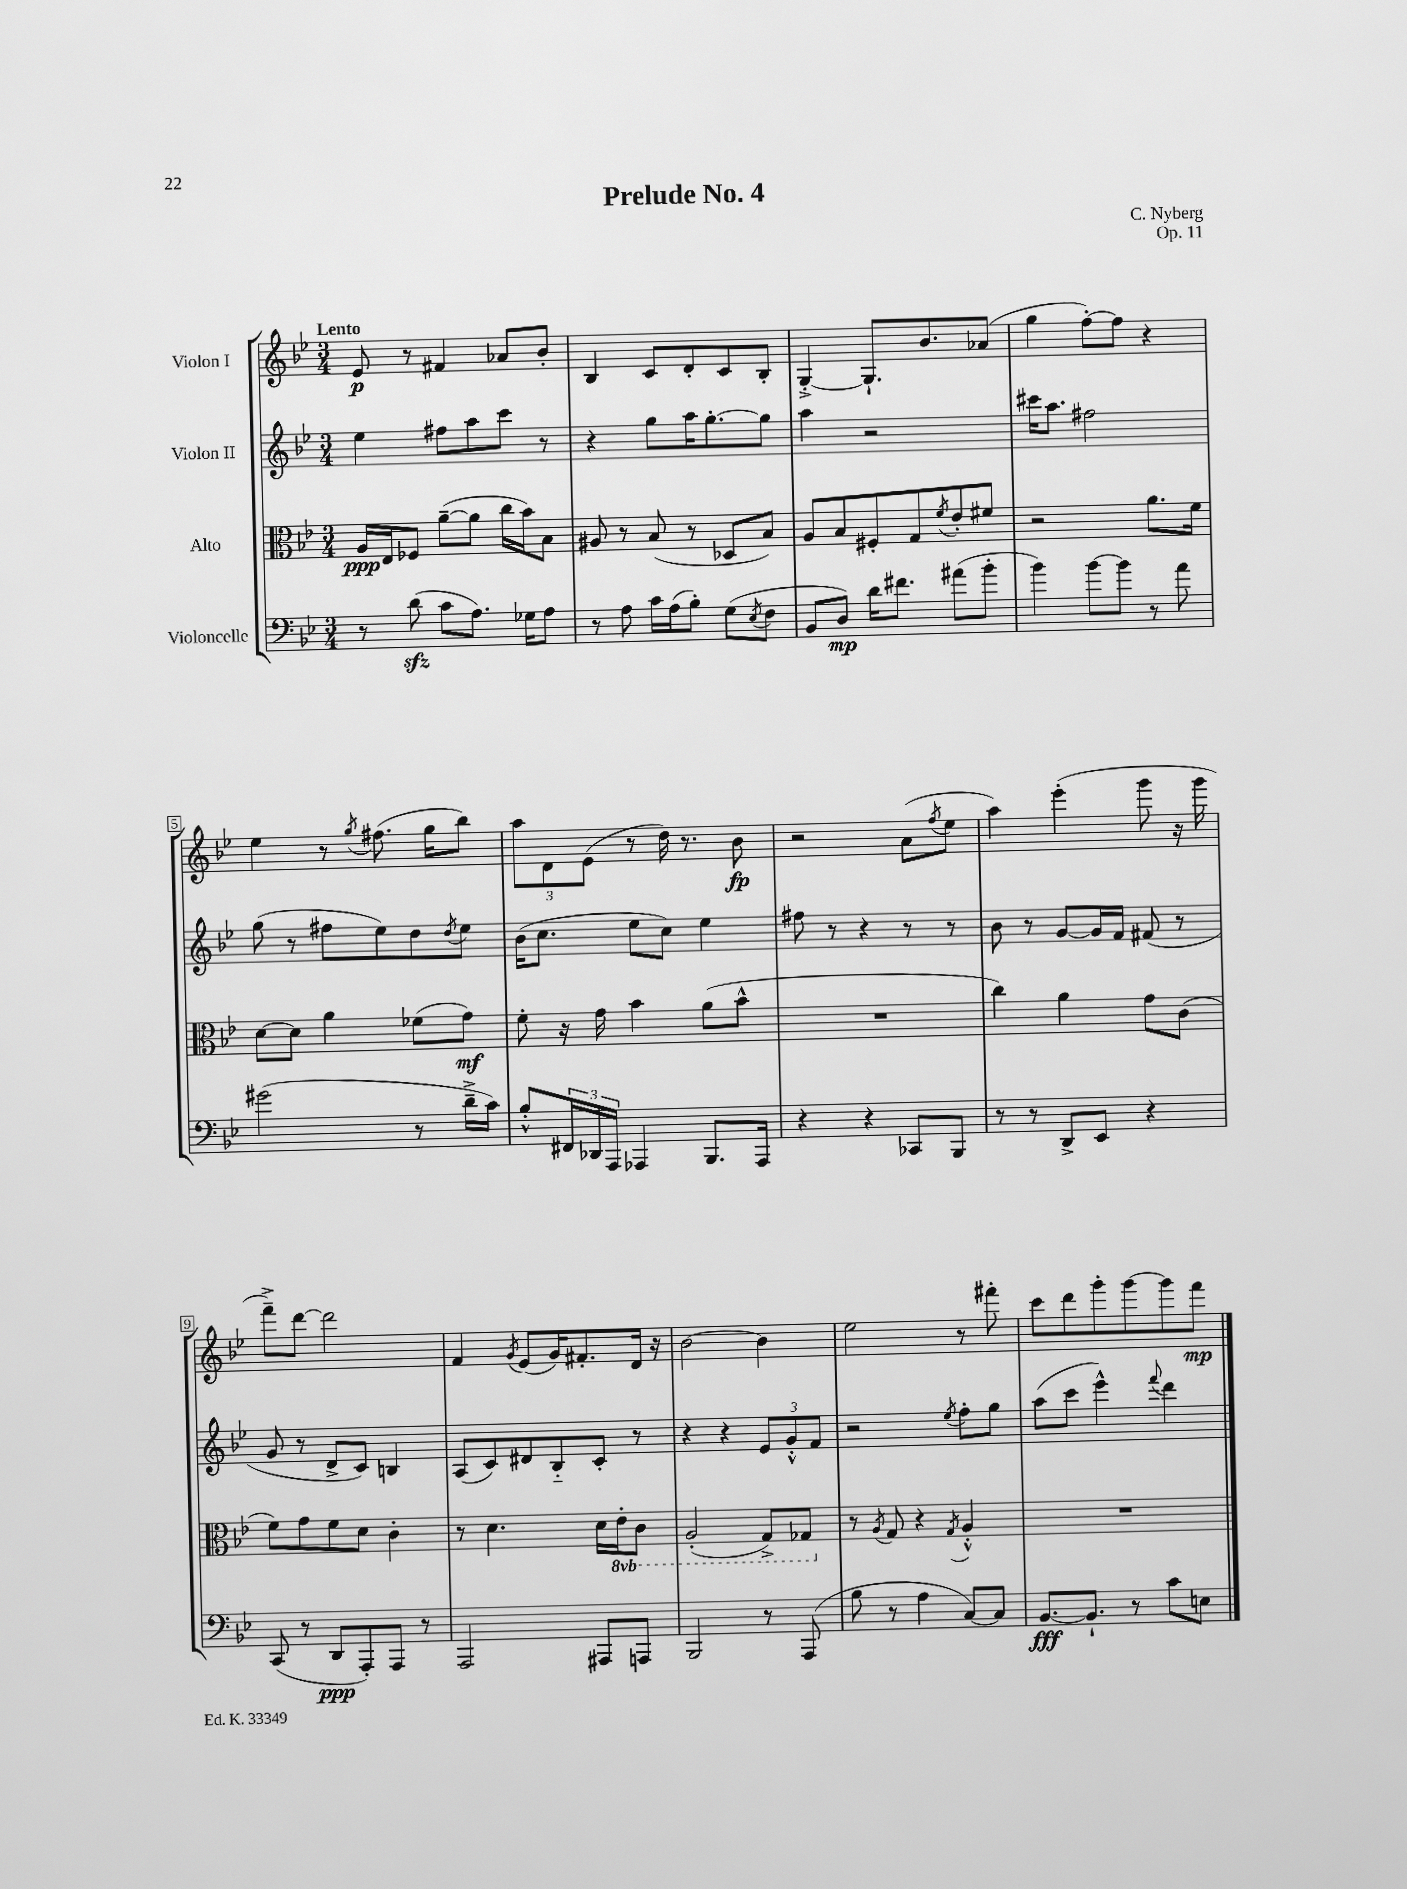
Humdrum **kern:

**kern	**dynam	**kern	**dynam	**kern	**kern	**dynam
*part4	*part4	*part3	*part3	*part2	*part1	*part1
*staff4	*staff4	*staff3	*staff3	*staff2	*staff1	*staff1
*I"Violoncelle	*	*I"Alto	*	*I"Violon II	*I"Violon I	*
*clefF4	*	*clefC3	*	*clefG2	*clefG2	*
*k[b-e-]	*	*k[b-e-]	*	*k[b-e-]	*k[b-e-]	*
*M3/4	*	*M3/4	*	*M3/4	*M3/4	*
=1	=1	=1	=1	=1	=1	=1
!	!	!	!	!	!LO:TX:a:B:t=Lento	!
8r	.	16A/LL	ppp	4ee-\	8e-/	p
.	.	16E-/J	.	.	.	.
(8dzz\	.	8F-X/J	.	.	8r	.
8c\L	.	([8a~\L	.	8ff#X\L	4f#X/	.
8.A\J)	.	8a\J]	.	8aa\	.	.
.	.	16cc\LL	.	8ccc\J	8a-X/L	.
16G-X\KL	.	16b-\J)	.	.	.	.
8A\J	.	8B-\J	.	8r	8b-'/J	.
=2	=2	=2	=2	=2	=2	=2
8r	.	8A#X/	.	4r	4B-/	.
8A\	.	8r	.	.	.	.
16c\LL	.	(8B-/	.	8gg\L	8c/L	.
(16A\J	.	.	.	.	.	.
8B-'\J)	.	8r	.	16aa\K	8d'/	.
.	.	.	.	[8.gg'\	.	.
(8G\L	.	8D-X/L	.	.	8c/	.
8qE-/	.	.	.	.	.	.
8F\J	.	8B-/J)	.	8gg\J]	8B-'/J	.
=3	=3	=3	=3	=3	=3	=3
8BB-/L	.	8A/L	.	4aa\	[4G'^/	.
8D/J)	mp	8B-/	.	.	.	.
16d\KL	.	8F#X'/	.	2r	8.G`/L]	.
8.f#X\J	.	.	.	.	.	.
.	.	8G/	.	.	.	.
.	.	.	.	.	8.b-/	.
.	.	8qf/	.	.	.	.
(8a#X\L	.	8e-'/	.	.	.	.
8b-'\J	.	8f#X/J	.	.	(8a-X/J	.
=4	=4	=4	=4	=4	=4	=4
4b-\)	.	2r	.	16ccc#X\KL	4gg\	.
.	.	.	.	8.aa\J	.	.
[8b-\L	.	.	.	2ff#X\	[8ff'\L)	.
8b-\J]	.	.	.	.	8ff\J]	.
8r	.	8.a\L	.	.	4r	.
8a\	.	.	.	.	.	.
.	.	16f\Jk	.	.	.	.
!!LO:LB:g=z
=5	=5	=5	=5	=5	=5	=5
(2g#X\	.	[8d\L	.	(8gg\	4ee-\	.
.	.	8d\J]	.	8r	.	.
.	.	4a\	.	8ff#X\L	8r	.
.	.	.	.	.	8qgg/	.
.	.	.	.	8ee-\)	(8.ff#X\	.
8r	.	(8f-X\L	.	8dd\	.	.
.	.	.	.	.	16gg\KL	.
.	.	.	.	8qdd/	.	.
16d~^\LL	.	8g\J)	mf	8ee-\J	8bb-\J)	.
16c\JJ)	.	.	.	.	.	.
=6	=6	=6	=6	=6	=6	=6
8B-'^^/L	.	8f'\	.	(16b-\KL	12aa\L	.
.	.	.	.	8.cc\J	.	.
.	.	.	.	.	12d\	.
24FF#X/L	.	16r	.	.	.	.
24DD-X/	.	.	.	.	(12e-\J	.
.	.	16g\	.	.	.	.
24AAA/JJ	.	.	.	.	.	.
4AAA-X/	.	4b-\	.	8ee-\L	8r	.
.	.	.	.	8cc\J)	16dd\)	.
.	.	.	.	.	8.r	.
8.BBB-/L	.	(8a\L	.	4ee-\	.	.
.	.	8b-^^\J	.	.	8b-\	fp
16AAA-/Jk	.	.	.	.	.	.
=7	=7	=7	=7	=7	=7	=7
4r	.	2.r	.	8ff#X\	2r	.
.	.	.	.	8r	.	.
4r	.	.	.	4r	.	.
8CC-X/L	.	.	.	8r	(8a\L	.
.	.	.	.	.	8qff/	.
8BBB-/J	.	.	.	8r	8ee-\J	.
=8	=8	=8	=8	=8	=8	=8
8r	.	4cc\)	.	8b-\	4aa\)	.
8r	.	.	.	8r	.	.
8DD^/L	.	4a\	.	[8g/L	(4eee-'\	.
8EE-/J	.	.	.	16g/L]	.	.
.	.	.	.	16f/JJ	.	.
4r	.	8g\L	.	(8f#X/	8ggg\	.
.	.	(8c\J	.	8r	16r	.
.	.	.	.	.	16ggg\	.
!!LO:LB:g=z
=9	=9	=9	=9	=9	=9	=9
(8CC/	.	8f\L)	.	8g/	8fff~^\L)	.
8r	.	8g\	.	8r	[8ddd\J	.
8DD/L	ppp	8f\	.	8d^/L	2ddd\]	.
8AAA'/)	.	8d\J	.	8c/J)	.	.
8AAA/J	.	4c'\	.	4Bn/	.	.
8r	.	.	.	.	.	.
=10	=10	=10	=10	=10	=10	=10
2AAA/	.	8r	.	(8A/L	4f/	.
.	.	4.d\	.	8c/)	.	.
.	.	.	.	.	8qg/	.
.	.	.	.	8d#X/	(8e-/L	.
.	.	.	.	8B-/	16g/K)	.
.	.	.	.	.	8.f#X'/	.
8AAA#X/L	.	16d\LL	.	8c'/J	.	.
*	*	*8ba	*	*	*	*
.	.	16E-'\J	.	.	.	.
8AAAn/J	.	8C\J	.	8r	16d/Jk	.
.	.	.	.	.	16r	.
=11	=11	=11	=11	=11	=11	=11
2BBB-/	.	(2AA'/	.	4r	[2b-\	.
.	.	.	.	4r	.	.
8r	.	8GG^/L)	.	12e-/L	4b-\]	.
.	.	.	.	12g'^^/	.	.
(8AAA/	.	8GG-X/J	.	.	.	.
.	.	.	.	12f/J	.	.
=12	=12	=12	=12	=12	=12	=12
*	*	*X8ba	*	*	*	*
8B-\	.	8r	.	2r	2ee-\	.
.	.	8qA/	.	.	.	.
8r	.	8G/	.	.	.	.
4A\	.	4r	.	.	.	.
.	.	8qG/	.	8qee-/	.	.
[8C/L)	.	4A'^^/	.	8ff'\L	8r	.
8C/J]	.	.	.	8gg\J	8fff#X'\	.
=13	=13	=13	=13	=13	=13	=13
[8.BB-/L	fff	2.r	.	(8aa\L	8ccc\L	.
.	.	.	.	8ccc\J	8ddd\	.
8.BB-`/J]	.	.	.	.	.	.
.	.	.	.	4eee-^^\)	8ggg'\	.
8r	.	.	.	.	[8ggg\	.
.	.	.	.	8qqfff/	.	.
8c\L	.	.	.	4ddd\	8ggg\]	.
8En\J	.	.	.	.	8fff\J	mp
==	==	==	==	==	==	==
*-	*-	*-	*-	*-	*-	*-
